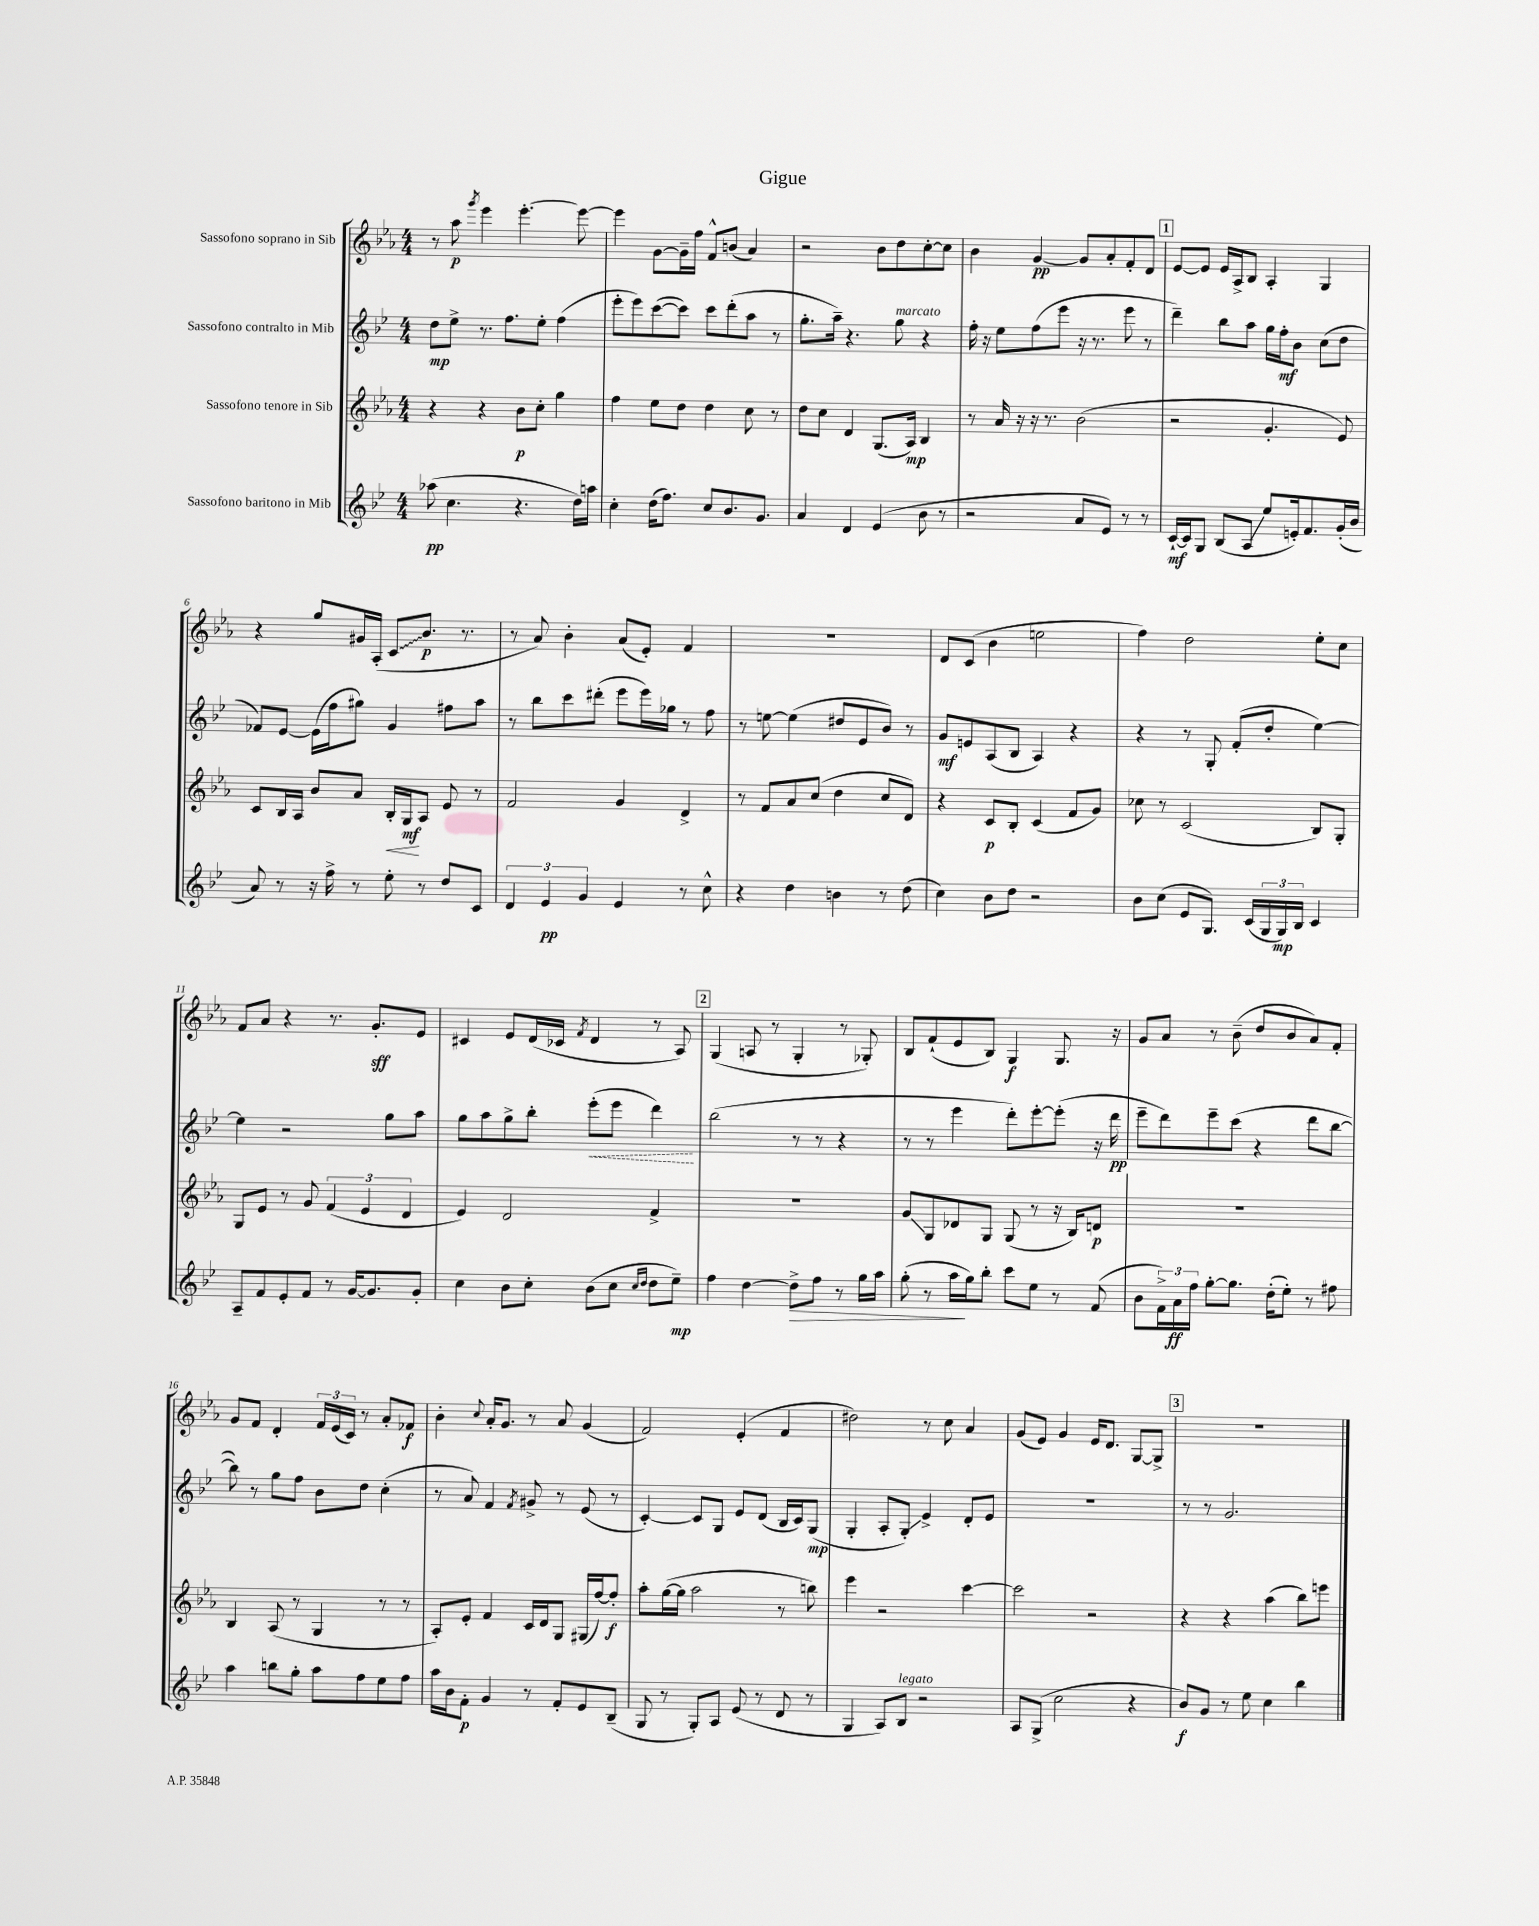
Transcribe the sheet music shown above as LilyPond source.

\header { title = "Gigue" }
<<
\new StaffGroup <<
\new Staff = "s0" \with { instrumentName = "Sassofono soprano in Sib" } {
    \clef treble \key ees \major \numericTimeSignature \time 4/4
    r8 aes''8\p \acciaccatura { g'''8 } ees'''4 ees'''4.~-. ees'''8~ |
    ees'''4 g'8~ g'16-- f''16 f'8-^ b'8( aes'4) |
    r2 bes'8 d''8 c''8~-. c''8 |
    bes'4 g'4~\pp g'8 aes'8-. f'8-. d'8 |
    \mark \markup { \box "1" } ees'8~ ees'8 ees'16 aes16-> bes8 aes4-. g4 |
    r4 g''8 gis'16 aes16-.( \once \override Glissando.style = #'zigzag c'8\glissando bes'8.\p r8. |
    r8 aes'8) bes'4-. aes'8( ees'8-.) f'4 |
    R1 |
    d'8 c'8( bes'4 e''2 |
    f''4) d''2 ees''8-. c''8 |
    f'8 aes'8 r4 r8. g'8.-.\sff ees'8 |
    cis'4 ees'8 d'16( ces'16 \acciaccatura { f'8 } d'4 r8 aes8) |
    \mark \markup { \box "2" } g4( a8 r8 g4-. r8 ges8-.) |
    bes8 f'8-!( ees'8 bes8) g4\f g8. r16 |
    g'8 aes'8 r8 bes'8--( d''8 bes'8 aes'8) f'8-. |
    g'8 f'8 d'4-. \tuplet 3/2 { f'16 ees'16( c'16) } r8 aes'8-. fes'8\f |
    bes'4-. \appoggiatura { c''8 } aes'16-. g'8. r8 aes'8 g'4( |
    f'2) ees'4-.( f'4 |
    dis''2) r8 c''8 aes'4 |
    g'8( ees'8) g'4 ees'16 d'8. g8~ g8-> |
    \mark \markup { \box "3" } r1 \bar "|." |
}
\new Staff = "s1" \with { instrumentName = "Sassofono contralto in Mib" } {
    \clef treble \key bes \major \numericTimeSignature \time 4/4
    d''8\mp ees''8-> r8. f''8. ees''8-. f''4( |
    ees'''8-. ees'''8) c'''8~( c'''8) c'''8 d'''8-.( a''8 r8 |
    g''8.-. a''16--) r4. g''8^\markup { \italic "marcato" } r4 |
    f''16-. r16 ees''8 f''8( ees'''8 r16 r8. ees'''8 r8 |
    \mark \markup { \box "1" } d'''4--) bes''8 a''8 g''16 f''16-.\mf bes'8 c''8( d''8 |
    fes'8) ees'8~ ees'16( f''16 gis''8) g'4 fis''8 a''8 |
    r8 bes''8 c'''8 dis'''8-.( ees'''8 ees'''16) ges''16 r8 f''8 |
    r8 e''8~ e''4( dis''8 ees'8 bes'8) r8 |
    g'8\mf e'8 a8( bes8 a4) r4 |
    r4 r8 g8-. f'8-.( d''8-. ees''4~) |
    ees''4 r2 g''8 a''8 |
    g''8 a''8 g''8-> bes''8-. \once \override Hairpin.style = #'dashed-line ees'''8-.\<( ees'''8 d'''4\!) |
    \mark \markup { \box "2" } bes''2( r8 r8 r4 |
    r8 r8 ees'''4 d'''8-.) ees'''8~-. ees'''8-.( r16 d'''16\pp |
    ees'''8-- d'''8) ees'''8-- c'''8( r4 d'''8 bes''8~ |
    bes''8) r8 g''8 f''8 bes'8 d''8 c''4-.( |
    r8 a'8) f'4 \acciaccatura { f'8 } gis'8-> r8 ees'8( r8 |
    c'4~-.) c'8 g8 ees'8 d'8( bes16 c'16) g8\mp( |
    g4-. a8-. g8-.\glissando) ees'4-> d'8-. ees'8 |
    R1 |
    \mark \markup { \box "3" } r8 r8 g'2. \bar "|." |
}
\new Staff = "s2" \with { instrumentName = "Sassofono tenore in Sib" } {
    \clef treble \key ees \major \numericTimeSignature \time 4/4
    r4 r4 bes'8\p c''8-. g''4 |
    f''4 ees''8 d''8 d''4 c''8 r8 |
    d''8 c''8 d'4 g8.( aes16\mp) bes4 |
    r8 aes'16 r16 r16 r8. bes'2( |
    \mark \markup { \box "1" } r2 g'4.-. ees'8) |
    c'8 bes16 aes16 bes'8 aes'8 bes16-.\< g16\mf\! aes8 ees'8 r8 |
    f'2 g'4 d'4-> |
    r8 f'8 aes'8 c''8( d''4 c''8 d'8) |
    r4 c'8\p bes8-. c'4( f'8 g'8) |
    ces''8 r8 c'2( bes8) g8-. |
    g8 ees'8 r8 g'8 \tuplet 3/2 { f'4( ees'4 d'4 } |
    ees'4) d'2 f'4-> |
    \mark \markup { \box "2" } R1 |
    g'8\glissando g8 des'8 g8 g8( r8 r16 bes16) d'8\p |
    r1 |
    bes4 aes8( r8 g4 r8 r8 |
    aes8-.) ees'8-. f'4 c'16 d'16 g8 gis16( f''16~) f''8-.\f |
    aes''8-. g''16~( g''16 aes''2 r8 b''8) |
    ees'''4 r2 c'''4~ |
    c'''2 r2 |
    \mark \markup { \box "3" } r4 r4 aes''4( bes''8) e'''8 \bar "|." |
}
\new Staff = "s3" \with { instrumentName = "Sassofono baritono in Mib" } {
    \clef treble \key bes \major \numericTimeSignature \time 4/4
    aes''8\pp( c''4. r4. d''16) a''16 |
    c''4-. d''16( f''8.) c''8 bes'8. g'8. |
    a'4 d'4 ees'4( bes'8 r8 |
    r2 a'8 ees'8) r8 r8 |
    \mark \markup { \box "1" } c'16~-!\mf c'16 g8 bes8( a8\glissando ees''8 e'16-.) f'8. g'16-.( bes'16 |
    a'8) r8 r16 f''16-> r8 ees''8-. r8 d''8 c'8 |
    \tuplet 3/2 { d'4 ees'4\pp g'4 } ees'4 r8 c''8-^ |
    r4 d''4 b'4 r8 d''8( |
    c''4) bes'8 d''8 r2 |
    bes'8 c''8( ees'8 g8.) c'16( \tuplet 3/2 { g16 g16\mp) bes16 } c'4 |
    a8-- f'8 ees'8-. f'8 r8 g'16~ g'8. g'8-. |
    c''4 bes'8 c''8-. bes'8( c''8 \grace { c''16 d''16 } d''8 ees''8--\mp) |
    \mark \markup { \box "2" } f''4 d''4~ d''8->\> f''8 r8 g''16 a''16 |
    g''8-.( r8 a''16\! g''16) bes''8-. c'''8 ees''8 r8 f'8( |
    bes'8 \tuplet 3/2 { f'16->) a'16\ff f''16 } g''8~-. g''8. d''16-.( ees''8-.) r8 fis''8 |
    a''4 b''8 g''8-. a''8 f''8 ees''8 f''8 |
    a''16 bes'16 f'8-.\p g'4 r8 f'8-. ees'8 bes8--( |
    g8 r8 g8-.) a8 ees'8( r8 d'8 r8 |
    g4 a8) bes8^\markup { \italic "legato" } r2 |
    a8 g8->( c''2 r4 |
    \mark \markup { \box "3" } bes'8\f) g'8 r8 ees''8 c''4 bes''4 \bar "|." |
}
>>
>>
